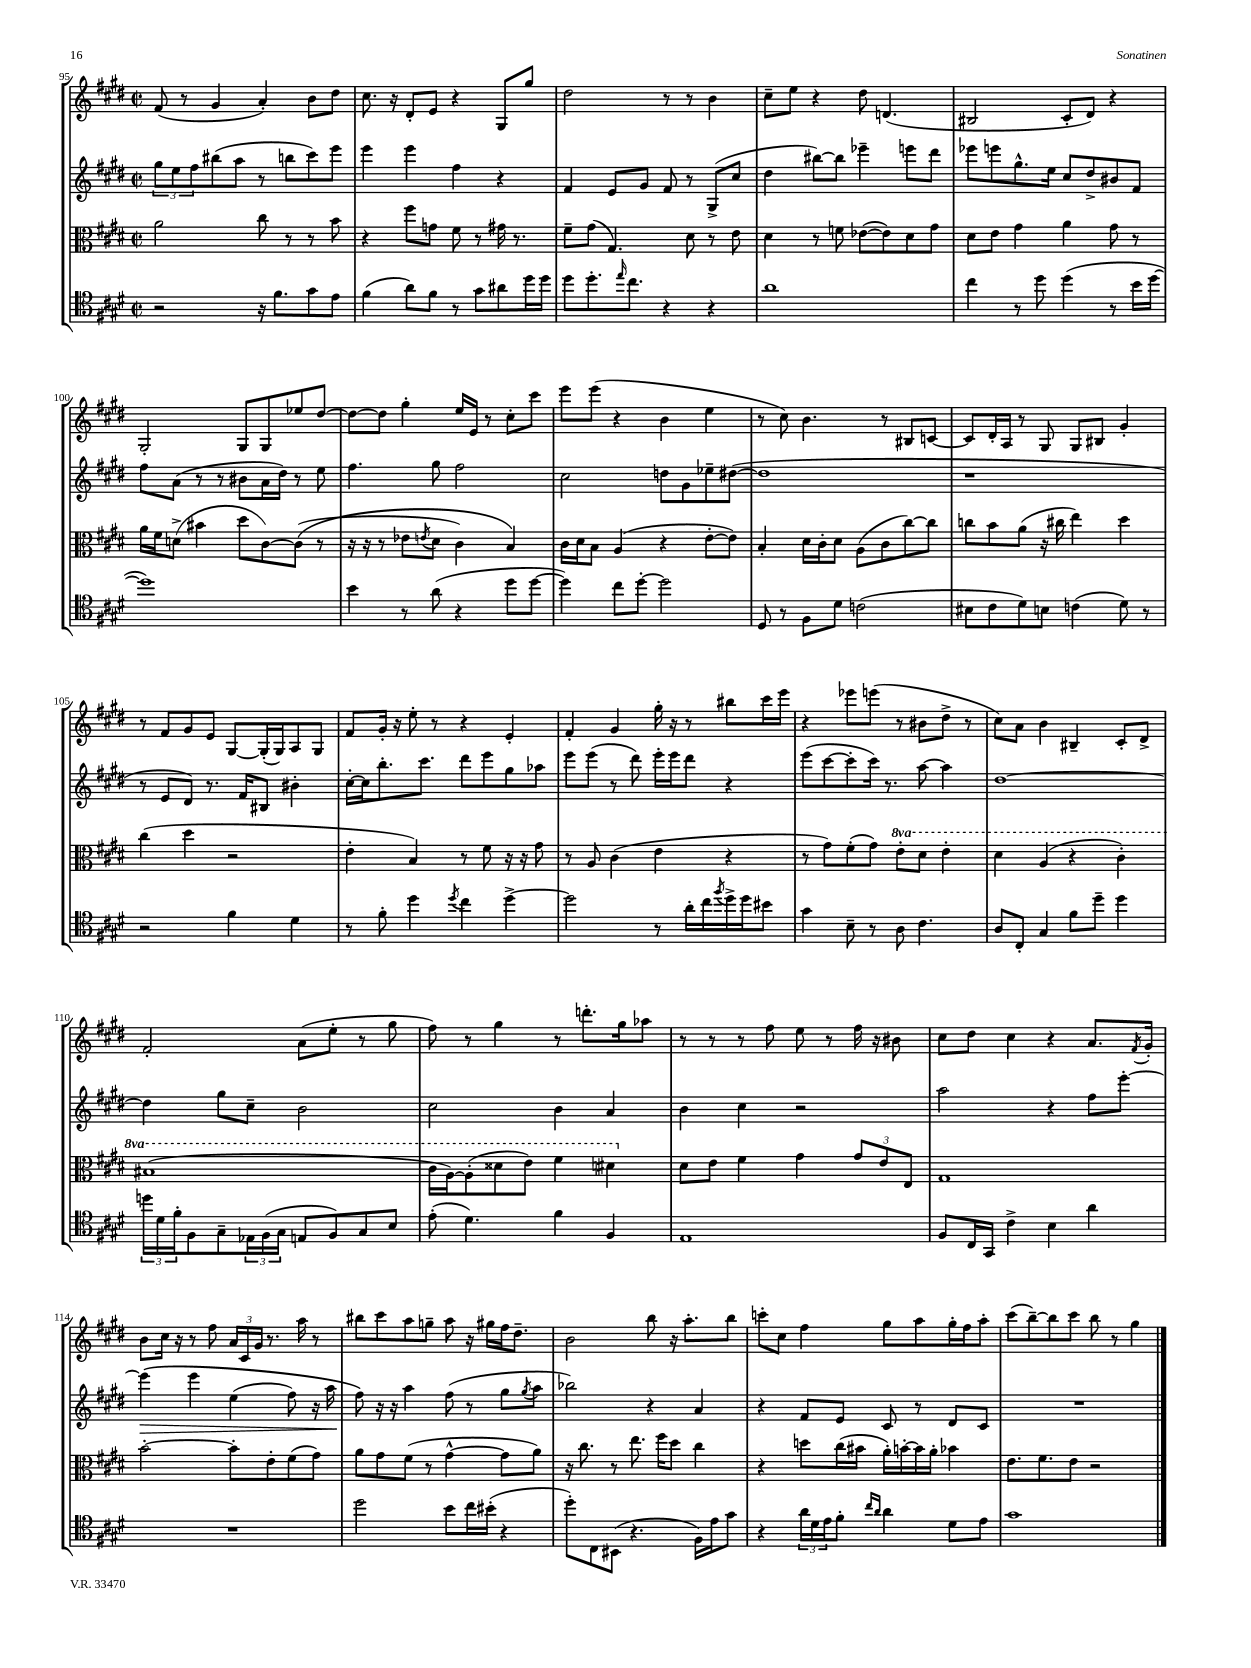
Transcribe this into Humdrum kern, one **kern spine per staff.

**kern	**kern	**kern	**kern
*staff4	*staff3	*staff2	*staff1
*clefC4	*clefC3	*clefG2	*clefG2
*k[f#c#g#d#]	*k[f#c#g#d#]	*k[f#c#g#d#]	*k[f#c#g#d#]
*M2/2	*M2/2	*M2/2	*M2/2
*met(c|)	*met(c|)	*met(c|)	*met(c|)
2r	2a	12gg#	(8f#
.	.	12ee	.
.	.	.	8r
.	.	12ff#	.
.	.	(8bb#	4g#
.	.	8aa	.
16r	8cc#	8r	4a')
8.f#	.	.	.
.	8r	8bb	.
8g#	8r	8ccc#)	8b
8e	8b	8eee	8dd#
=	=	=	=
(4f#	4r	4eee	8.cc#
.	.	.	16r
8a)	8ff#	4eee	8d#'
8f#	8g	.	8e
8r	8f#	4ff#	4r
8g#	8r	.	.
8a#	16g#	4r	8G#
.	8.r	.	.
16dd#	.	.	8gg#
16dd#	.	.	.
=	=	=	=
8dd#	8f#~	4f#	2dd#
8.dd#'	(8g#	.	.
.	4.G#)	8e	.
16qqee	.	.	.
8.cc#	.	.	.
.	.	8g#	.
4r	.	8f#	8r
.	8d#	8r	8r
4r	8r	(8G#^	4b
.	8e	8cc#	.
=	=	=	=
1a	4d#	4dd#	8cc#~
.	.	.	8ee
.	8r	[8bb#)	4r
.	8f	8bb#]	.
.	([8e-	4eee-~	8dd#
.	8e-])	.	(4.d
.	8d#	8eee	.
.	8g#	8ddd#	.
=	=	=	=
4cc#	8d#	8eee-	2B#
.	8e	8eee	.
8r	4g#	8.gg#^^	.
8dd#	.	.	.
.	.	16ee	.
(4dd#	4a	8cc#	8c#'
.	.	8dd#^	8d#)
8r	8g#	8b#	4r
16b	8r	8f#	.
[16dd#	.	.	.
=	=	=	=
1dd#])	16a	8ff#	2G#'
.	16f#	.	.
.	(8d^	(8a	.
.	4b#	8r	.
.	.	8r	.
.	8dd#	8b#	8G#
.	[8c#)	16a	8G#
.	.	16dd#)	.
.	&((8c#]	8r	8ee-
.	8r	8ee	[8dd#
=	=	=	=
4b	16r	4.ff#	8dd#_
.	16r	.	.
.	8r	.	8dd#]
8r	8e-	.	4gg#'
.	8qe	.	.
(8a	8d#	8gg#	.
4r	4c#)	2ff#	16ee
.	.	.	16e
.	.	.	8r
8dd#	4B&)	.	8cc#'
[8dd#	.	.	8ccc#
=	=	=	=
4dd#])	16c#	2cc#	8eee
.	16d#	.	.
.	8B	.	(8eee
8cc#	(4A	.	4r
[8dd#'	.	.	.
2dd#]	4r	8dd	4b
.	.	8g#	.
.	[8e'	8ee-~	4ee
.	8e])	([8dd#	.
=	=	=	=
8D#	4B'	1dd#]	8r
8r	.	.	8cc#)
8F#	16d#	.	4.b
.	16c#'	.	.
8d#	8d#	.	.
(2c	(8A	.	.
.	8c#	.	8r
.	[8cc#)	.	8B#
.	8cc#]	.	[8c
=	=	=	=
8B#	8cc	1r	8c]
8c#	8b	.	16d#'
.	.	.	16A
8d#)	(8a	.	8r
8B	16r	.	8G#
.	16cc#	.	.
(4c	4ee)	.	8G#
.	.	.	8B#
8d#)	4dd#	.	4g#'
8r	.	.	.
=	=	=	=
2r	(4cc#	8r	8r
.	.	8e	8f#
.	4dd#	8d#)	8g#
.	.	8.r	8e
4f#	2r	.	[8G#
.	.	16f#	.
.	.	8B#	(16G#']
.	.	.	16G#)
4d#	.	4b#'	8A
.	.	.	8G#
=	=	=	=
8r	4e'	[16cc#'	8f#
.	.	16cc#]	.
8f#'	.	8.bb'	16g#'
.	.	.	16r
4dd#	4B)	.	8ee'
.	.	8.ccc#	.
.	.	.	8r
8qdd#	.	.	.
4cc#	8r	8ddd#	4r
.	8f#	8eee	.
[4dd#^	16r	8gg#	4e'
.	16r	.	.
.	8g#	8aa-	.
=	=	=	=
2dd#]	8r	8eee	4f#'
.	8A	(8eee	.
.	(4c#	8r	4g#
.	.	8ddd#)	.
8r	4e	16eee'	16gg#'
.	.	16eee	16r
16a'	.	8ddd#	8r
16cc#	.	.	.
8qff#	.	.	.
16dd#^	4r	4r	8bb#
16dd#	.	.	.
8b#	.	.	16ccc#
.	.	.	16eee
=	=	=	=
4g#	8r	(8eee	4r
.	8g#)	[8ccc#	.
8B~	(8f#'	8ccc#']	8eee-
8r	8g#)	16ccc#)	(8eee
.	.	8.r	.
8A	8ee'	.	8r
4.c#	8dd#	[8aa	8b#
.	4ee'	4aa]	8dd#^
.	.	.	8r
=	=	=	=
8A	4dd#	[1dd#	8cc#)
8C#'	.	.	8a
4G#	(4a	.	4b
8f#	4r	.	4B#~
8dd#~	.	.	.
4dd#	4cc#')	.	8c#'
.	.	.	8d#^
=	=	=	=
24dd	(1b#	4dd#]	2f#'
24d#	.	.	.
24f#'	.	.	.
8F#	.	.	.
8G#~	.	8gg#	.
24E-	.	8cc#~	.
(24F#	.	.	.
24G#	.	.	.
8E	.	2b	(8a
8F#)	.	.	8ee'
8G#	.	.	8r
8B	.	.	8gg#
=	=	=	=
(8e'	16cc#	2cc#	8ff#)
.	[16a)	.	.
4.d#)	(8a']	.	8r
.	8dd##	.	4gg#
.	8ee)	.	.
4f#	4ff#	4b	8r
.	.	.	8.ddd'
4F#	4dd#	4a	.
.	.	.	16gg#
.	.	.	8aa-
=	=	=	=
1E	8d#	4b	8r
.	8e	.	8r
.	4f#	4cc#	8r
.	.	.	8ff#
.	4g#	2r	8ee
.	.	.	8r
.	12g#	.	16ff#
.	.	.	16r
.	12e	.	.
.	.	.	8b#
.	12E	.	.
=	=	=	=
8F#	1G#	2aa	8cc#
16C#	.	.	8dd#
16GG#	.	.	.
4c#^	.	.	4cc#
4B	.	4r	4r
4a	.	8ff#	8.a
.	.	[8eee'	.
.	.	.	8qf#
.	.	.	16g#'
=	=	=	=
1r	[2b'	&(4eee]	8b
.	.	.	16cc#
.	.	.	16r
.	.	4eee	8r
.	.	.	8ff#
.	8b']	(4ee	24a
.	.	.	24c#
.	.	.	24g#
.	8e'	.	8.r
.	(8f#	8ff#)	.
.	.	.	16aa
.	8g#)	16r	8r
.	.	16aa	.
=	=	=	=
2dd#	8a	8ff#&)	8bb#
.	8g#	16r	8ccc#
.	.	16r	.
.	(8f#	4aa	8aa
.	8r	.	8gg~
8b	[4g#^^	(8ff#	8aa
16cc#	.	8r	16r
(16b#'	.	.	16gg#
4r	8g#]	8gg#	16ff#
.	.	.	8.dd#~
.	.	8qgg#	.
.	8a)	8aa	.
=	=	=	=
8dd#')	16r	2bb-)	2b
.	8.cc#	.	.
8C#	.	.	.
(8BB#	8r	.	.
4.r	8.ee	.	.
.	.	4r	8bb
.	16ff#	.	.
.	8dd#	.	16r
.	.	.	8.aa'
16F#)	4cc#	4a	.
16e	.	.	.
8g#	.	.	8bb
=	=	=	=
4r	4r	4r	8ccc'
.	.	.	8cc#
24a	8dd	8f#	4ff#
24d#	.	.	.
24e	.	.	.
8f#'	(16cc#	8e	.
.	16b#	.	.
16qqcc#	.	.	.
16qqa	.	.	.
4a	16a')	8c#	8gg#
.	[16b'	.	.
.	16b]	8r	8aa
.	16a'	.	.
8d#	4b-	8d#	16gg#'
.	.	.	16ff#
8e	.	8c#	8aa'
=	=	=	=
1g#	8.e	1r	(8ccc#
.	.	.	[8bb~)
.	8.f#	.	.
.	.	.	8bb]
.	8e	.	8ccc#
.	2r	.	8bb
.	.	.	8r
.	.	.	4gg#
==	==	==	==
*-	*-	*-	*-
